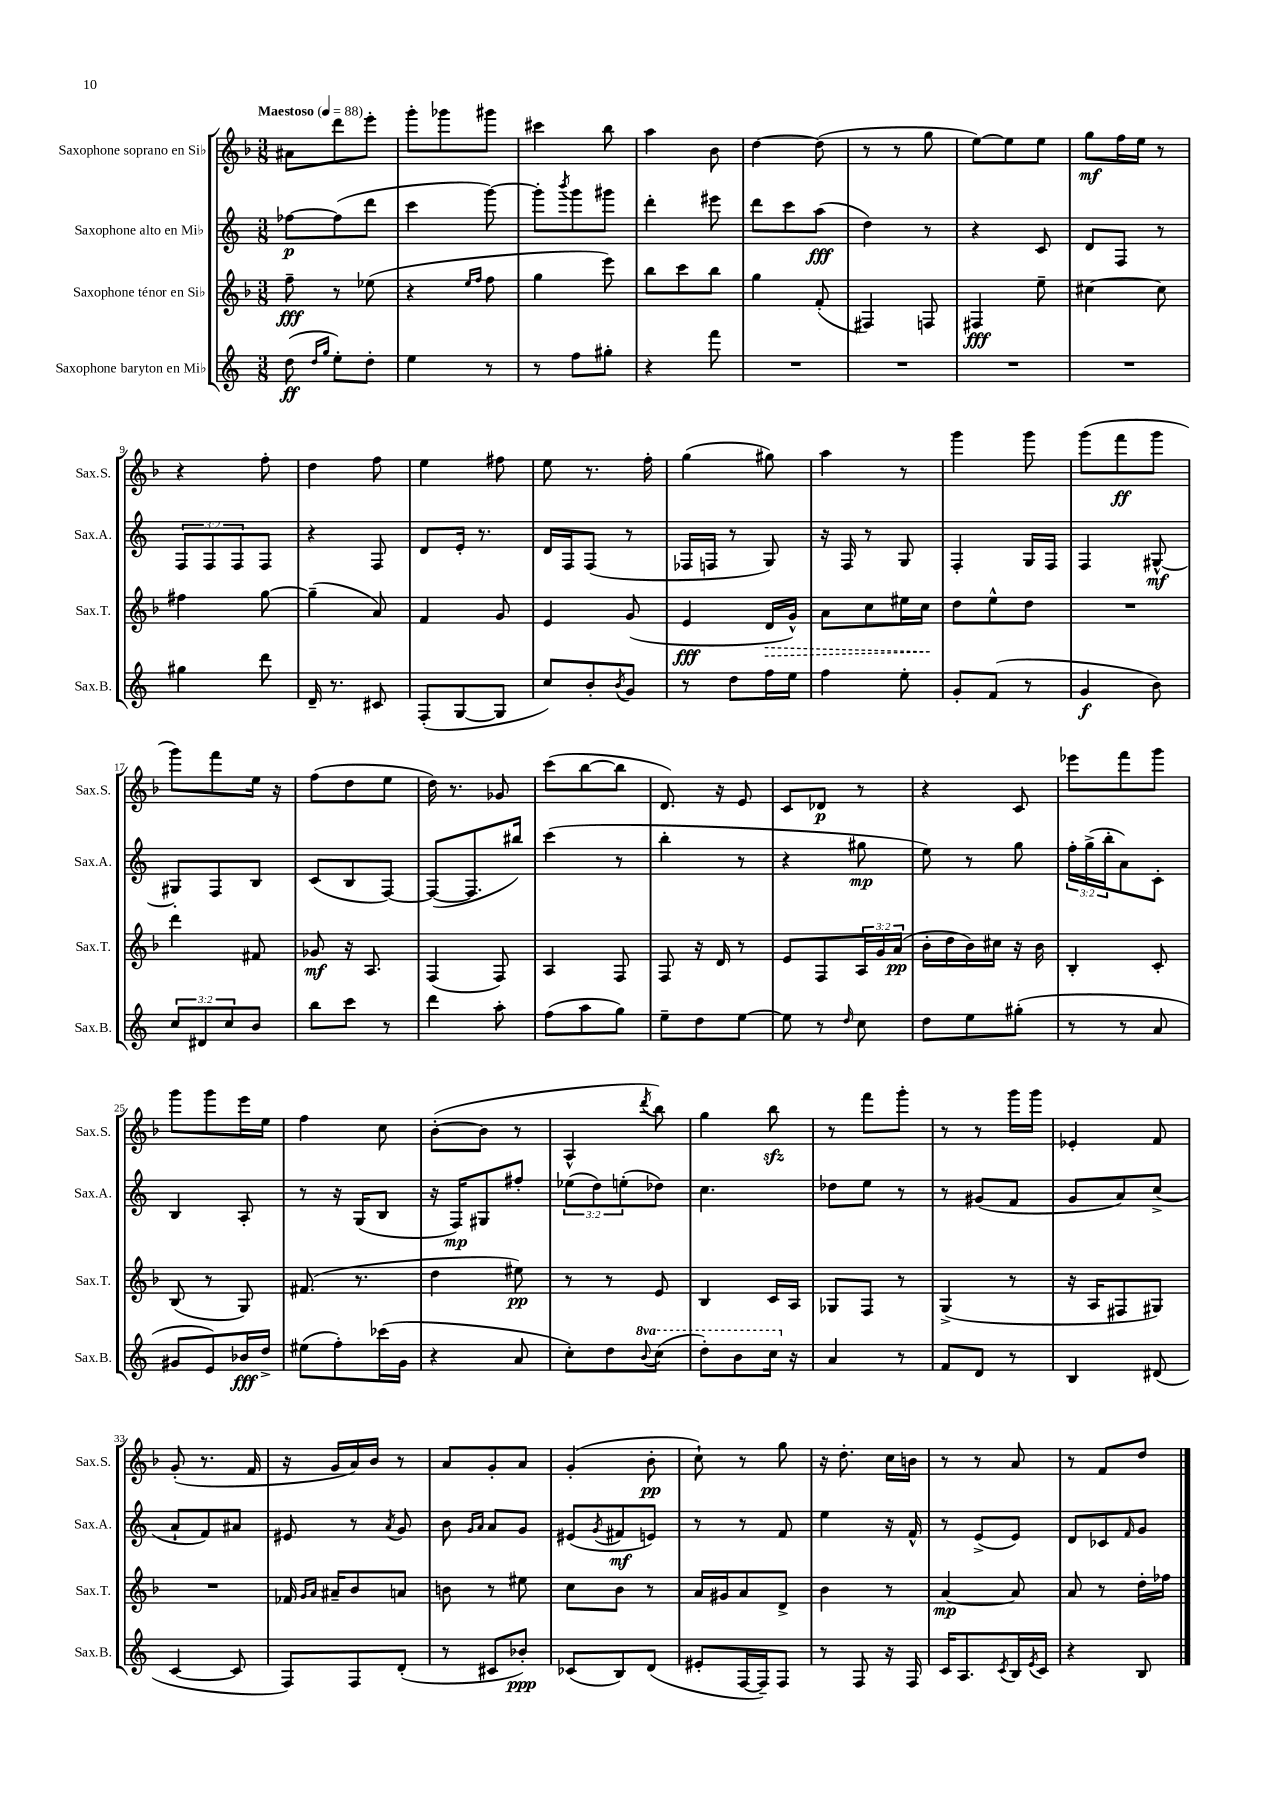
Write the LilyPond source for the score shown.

<<
\new StaffGroup <<
\new Staff = "s0" \with { instrumentName = "Saxophone soprano en Sib" shortInstrumentName = "Sax.S." } {
    \clef treble \key f \major \numericTimeSignature \time 3/8 \tempo "Maestoso" 4 = 88
    ais'8 d'''8 e'''8-. |
    g'''8-. ges'''8 gis'''8 |
    cis'''4 bes''8 |
    a''4 bes'8 |
    d''4~ d''8( |
    r8 r8 g''8 |
    e''8~) e''8 e''8 |
    g''8\mf f''16 e''16 r8 |
    r4 f''8-. |
    d''4 f''8 |
    e''4 fis''8 |
    e''8 r8. f''16-. |
    g''4( gis''8) |
    a''4 r8 |
    g'''4 g'''8 |
    g'''8( f'''8\ff g'''8 |
    g'''8) f'''8 e''16 r16 |
    f''8( d''8 e''8 |
    d''16) r8. ges'8 |
    c'''8( bes''8~ bes''8 |
    d'8.) r16 e'8 |
    c'8 des'8\p r8 |
    r4 c'8 |
    ees'''8 f'''8 g'''8 |
    g'''8 g'''8 e'''16 e''16 |
    f''4 c''8 |
    bes'8~-.( bes'8 r8 |
    a4-^ \acciaccatura { d'''8 } bes''8) |
    g''4 bes''8\sfz |
    r8 f'''8 g'''8-. |
    r8 r8 g'''16 g'''16 |
    ees'4-. f'8 |
    g'8-.( r8. f'16 |
    r16 g'16 a'16) bes'16 r8 |
    a'8 g'8-. a'8 |
    g'4-.( bes'8-.\pp |
    c''8-!) r8 g''8 |
    r16 d''8.-. c''16 b'16 |
    r8 r8 a'8 |
    r8 f'8 d''8 \bar "|." |
}
\new Staff = "s1" \with { instrumentName = "Saxophone alto en Mib" shortInstrumentName = "Sax.A." } {
    \clef treble \key c \major \numericTimeSignature \time 3/8 \override Staff.TupletNumber.text = #tuplet-number::calc-fraction-text
    fes''8~\p fes''8( d'''8 |
    c'''4 g'''8~) |
    g'''8-. \acciaccatura { b'''8 } g'''8 gis'''8 |
    d'''4-. eis'''8 |
    d'''8 c'''8 a''8\fff( |
    d''4) r8 |
    r4 c'8 |
    d'8 f8 r8 |
    \tuplet 3/2 { f8 f8 f8 } f8 |
    r4 f8 |
    d'8 e'16-. r8. |
    d'16 f16 f8( r8 |
    fes16 f16 r8 g8) |
    r16 f16 r8 g8 |
    f4-. g16 f16 |
    f4 gis8~-^\mf |
    gis8-. f8 b8 |
    c'8( b8 f8~) |
    f8~( f8. bis''16) |
    c'''4( r8 |
    b''4-. r8 |
    r4 gis''8\mp |
    e''8) r8 g''8 |
    \tuplet 3/2 { f''16-. g''16->( b''16-. } a'8) c'8-. |
    b4 a8-. |
    r8 r16 g16( b8 |
    r16 f16\mp) gis8 fis''8-. |
    \tuplet 3/2 { ees''8( d''8) e''8-.( } des''8) |
    c''4. |
    des''8 e''8 r8 |
    r8 gis'8( f'8 |
    g'8 a'8) c''8->( |
    a'8-! f'8) ais'8 |
    eis'8 r8 \acciaccatura { a'8 } g'8 |
    b'8 \grace { g'16 a'16 } a'8 g'8 |
    eis'8( \acciaccatura { g'8 } fis'8\mf e'8) |
    r8 r8 f'8 |
    e''4 r16 f'16-^ |
    r8 e'8->( e'8) |
    d'8 ces'8 \grace { f'16 } g'8 \bar "|." |
}
\new Staff = "s2" \with { instrumentName = "Saxophone ténor en Sib" shortInstrumentName = "Sax.T." } {
    \clef treble \key f \major \numericTimeSignature \time 3/8 \override Staff.TupletNumber.text = #tuplet-number::calc-fraction-text
    f''8--\fff r8 ees''8( |
    r4 \grace { e''16 f''16 } f''8 |
    g''4 e'''8) |
    bes''8 c'''8 bes''8 |
    g''4 f'8-.( |
    fis4) f8 |
    fis4\fff e''8-- |
    cis''4~ cis''8 |
    fis''4 g''8~ |
    g''4--( a'8) |
    f'4 g'8 |
    e'4 g'8( |
    e'4\fff \once \override Hairpin.style = #'dashed-line d'16\> g'16-^) |
    a'8 c''8 eis''16 c''16\! |
    d''8 e''8-^ d''8 |
    R4. |
    d'''4 fis'8 |
    ges'8\mf r16 a8. |
    f4( f8) |
    a4 f8 |
    f8 r16 d'16 r8 |
    e'8 f8 \tuplet 3/2 { a16 g'16 a'16\pp( } |
    bes'16-. d''16 bes'16) cis''16 r16 bes'16 |
    bes4-. c'8-. |
    bes8( r8 g8) |
    fis'8.( r8. |
    d''4 eis''8\pp) |
    r8 r8 e'8 |
    bes4 c'16 a16 |
    ges8 f8 r8 |
    g4->( r8 |
    r16 a16 fis8 gis8) |
    R4. |
    fes'16 \grace { g'16 a'16 } ais'16-- bes'8 a'8 |
    b'8 r8 eis''8 |
    c''8 bes'8 r8 |
    a'16 gis'16 a'8 d'8-> |
    bes'4 r8 |
    a'4~\mp a'8 |
    a'8 r8 d''16-. fes''16 \bar "|." |
}
\new Staff = "s3" \with { instrumentName = "Saxophone baryton en Mib" shortInstrumentName = "Sax.B." } {
    \clef treble \key c \major \numericTimeSignature \time 3/8 \override Staff.TupletNumber.text = #tuplet-number::calc-fraction-text \set Staff.ottavationMarkups = #ottavation-simple-ordinals
    d''8\ff( \grace { d''16 g''16 } e''8-.) d''8-. |
    e''4 r8 |
    r8 f''8 gis''8-. |
    r4 f'''8 |
    R4. |
    R4. |
    R4. |
    R4. |
    gis''4 d'''8 |
    d'16-- r8. cis'8 |
    f8-.( g8~ g8 |
    c''8) b'8-. \acciaccatura { b'8 } g'8 |
    r8 d''8 f''16 e''16 |
    f''4 e''8-. |
    g'8-. f'8( r8 |
    g'4\f b'8) |
    \tuplet 3/2 { c''8 dis'8 c''8 } b'8 |
    b''8 c'''8 r8 |
    d'''4 a''8-. |
    f''8( a''8 g''8) |
    e''8-- d''8 e''8~ |
    e''8 r8 \grace { d''16 } c''8 |
    d''8 e''8 gis''8-.( |
    r8 r8 a'8 |
    gis'8 e'8) bes'16\fff d''16-> |
    eis''8( f''8-.) ces'''16( g'16 |
    r4 a'8 |
    c''8-.) d''8 \ottava #1 \appoggiatura { b''8 } c'''8( |
    d'''8-.) b''8 c'''16 \ottava #0 r16 |
    a'4 r8 |
    f'8 d'8 r8 |
    b4 dis'8( |
    c'4~ c'8 |
    f8) f8 d'8-.( |
    r8 cis'8 bes'8-.\ppp) |
    ces'8( b8) d'8( |
    eis'8-. f16~ f16--) f8 |
    r8 f8 r16 f16 |
    c'16 a8. \acciaccatura { c'8 } b16 \acciaccatura { e'8 } c'16 |
    r4 b8 \bar "|." |
}
>>
>>
